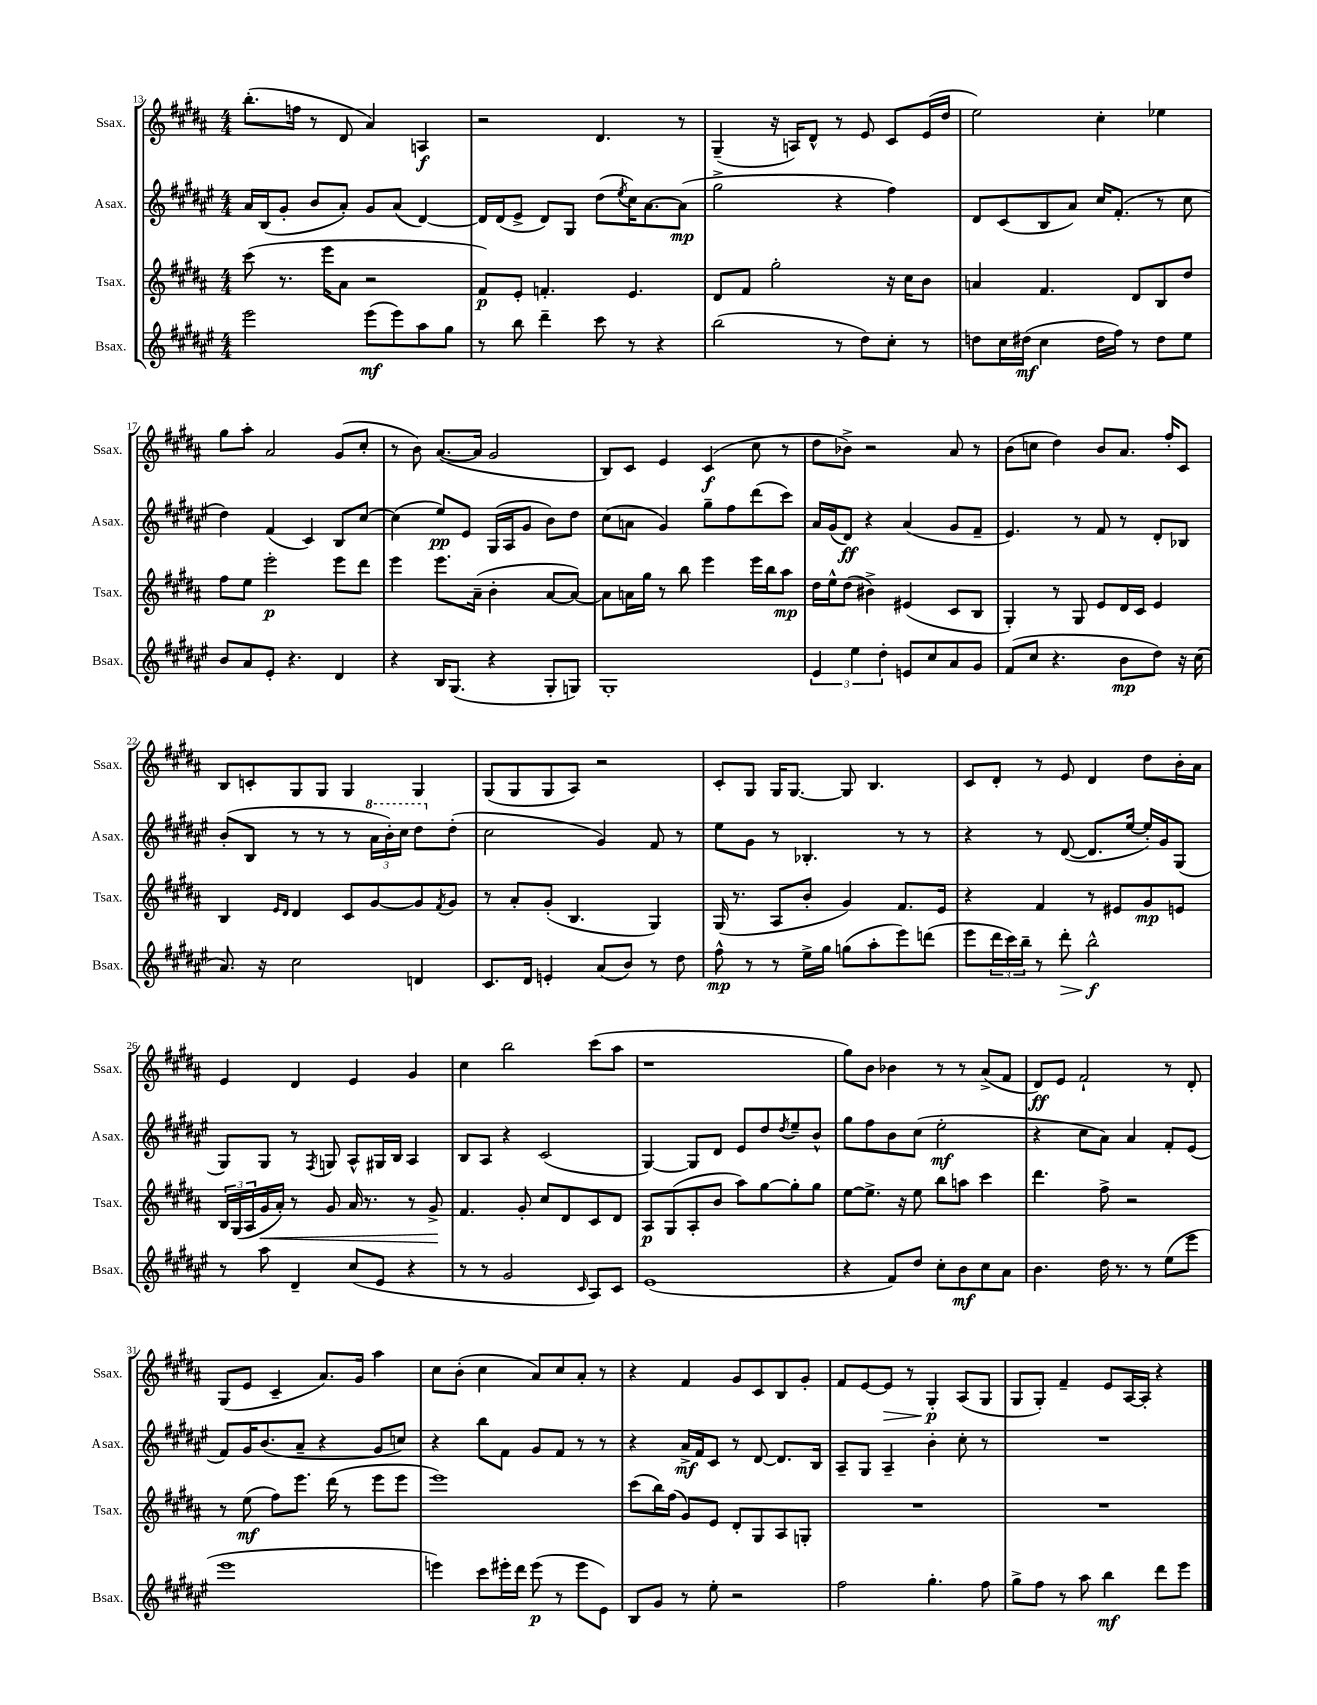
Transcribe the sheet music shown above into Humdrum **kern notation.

**kern	**kern	**kern	**kern
*staff4	*staff3	*staff2	*staff1
*clefG2	*clefG2	*clefG2	*clefG2
*k[f#c#g#d#a#e#]	*k[f#c#g#d#a#]	*k[f#c#g#d#a#e#]	*k[f#c#g#d#a#]
*M4/4	*M4/4	*M4/4	*M4/4
2eee#	(8ccc#	16a#	(8.bb'
.	.	(16B	.
.	8.r	8g#'	.
.	.	.	16ff
.	.	8b	8r
.	16eee	.	.
.	8a#	8a#')	8d#
(8eee#	2r	8g#	4a#)
8eee#)	.	(8a#	.
8aa#	.	[4d#)	4A
8gg#	.	.	.
=	=	=	=
8r	8f#)	16d#]	2r
.	.	(16d#	.
8bb	8e'	8e#^	.
4ddd#~	4.f'	8d#)	.
.	.	8G#	.
8ccc#	.	(8dd#	4.d#
.	.	8qee#	.
8r	4.e	16cc#)	.
.	.	[8.a#	.
4r	.	.	.
.	.	(8a#]	8r
=	=	=	=
(2bb	8d#	2gg#^	(4G#~
.	8f#	.	.
.	2gg#'	.	16r
.	.	.	16A)
.	.	.	8d#^^
8r	.	4r	8r
8dd#)	.	.	8e
8cc#'	16r	4ff#)	8c#
.	16cc#	.	.
8r	8b	.	(16e
.	.	.	16dd#
=	=	=	=
8dd	4a	8d#	2ee)
16cc#	.	(8c#	.
(16dd#	.	.	.
4cc#	4.f#	8B	.
.	.	8a#)	.
16dd#	.	16cc#	4cc#'
16ff#)	.	(8.f#'	.
8r	8d#	.	.
8dd#	8B	8r	4ee-
8ee#	8dd#	8cc#	.
=	=	=	=
8b	8ff#	4dd#)	8gg#
8a#	8ee	.	8aa#'
8e#'	2eee'	(4f#	2a#
4.r	.	.	.
.	.	4c#)	.
4d#	8eee	8B	(8g#
.	8ddd#	[8cc#	8cc#'
=	=	=	=
4r	4eee	(4cc#]	8r
.	.	.	8b)
16B	8.eee	8ee#)	([8.a#
(8.G#	.	.	.
.	.	8e#	.
.	(16a#~	.	16a#]
4r	4b'	(16G#	2g#
.	.	16A#	.
.	.	8g#	.
8G#'	[8a#	8b)	.
8G)	8a#_)	8dd#	.
=	=	=	=
1G#'	8a#]	(8cc#	8B)
.	16a	8a	8c#
.	16gg#	.	.
.	8r	4g#)	4e
.	8bb	.	.
.	4eee	8gg#~	(4c#
.	.	8ff#	.
.	16eee	(8ddd#	8cc#
.	16bb	.	.
.	8aa#	8ccc#)	8r
=	=	=	=
6e#	16dd#	16a#	8dd#
.	16ee^^	(16g#	.
.	(8dd#	8d#)	8b-^)
6ee#	.	.	.
.	4b#^)	4r	2r
6dd#'	.	.	.
8e	(4e#	(4a#	.
8cc#	.	.	.
8a#	8c#	8g#	8a#
8g#	8B	8f#~	8r
=	=	=	=
(8f#	4G#')	4.e#)	(8b
8cc#	.	.	8cc
4.r	8r	.	4dd#)
.	8G#	8r	.
.	8e	8f#	8b
8b	16d#	8r	8.a#
.	16c#	.	.
8dd#)	4e	8d#'	.
.	.	.	16ff#'
16r	.	8B-	8c#
(16cc#	.	.	.
=	=	=	=
8.a#)	4B	(8b'	8B
.	.	8B	8c'
16r	.	.	.
.	16qqe	.	.
.	16qqd#	.	.
2cc#	4d#	8r	8G#
.	.	8r	8G#
.	8c#	8r	4G#
.	[8g#	24aa#	.
.	.	24bb')	.
.	.	24ccc#	.
4d	8g#]	8ddd#	4G#
.	8qf#	.	.
.	8g#	(8dd#'	.
=	=	=	=
8.c#	8r	2cc#	(8G#
.	8a#'	.	8G#
16d#	.	.	.
4e'	(8g#'	.	8G#
.	4.B	.	8A#)
(8a#	.	4g#)	2r
8b)	.	.	.
8r	4G#)	8f#	.
8dd#	.	8r	.
=	=	=	=
8ff#^^	(16G#	8ee#	8c#'
.	8.r	.	.
8r	.	8g#	8G#
8r	8A#	8r	16G#
.	.	.	[8.G#
16ee#^	8b'	4.B-'	.
16gg#	.	.	.
(8gg	4g#)	.	8G#]
8aa#'	.	.	4.B
8eee#)	8.f#	8r	.
(8ddd	.	8r	.
.	16e	.	.
=	=	=	=
8eee#	4r	4r	8c#
24ddd#	.	.	8d#'
24ccc#)	.	.	.
24bb~	.	.	.
8r	4f#	8r	8r
8ddd#'	.	([8d#	8e
2bb^^	8r	8.d#]	4d#
.	8e#	.	.
.	.	[16ee#	.
.	8g#	16ee#'])	8dd#
.	.	16g#	.
.	8e	(8G#	16b'
.	.	.	16a#
=	=	=	=
8r	24B	8G#)	4e
.	(24G#	.	.
.	24A#	.	.
8aa#	16g#	8G#	.
.	16a#')	.	.
4d#~	8r	8r	4d#
.	.	8qF#	.
.	8g#	8G	.
(8cc#	16a#	8A#^^	4e
.	8.r	.	.
8e#	.	16G#	.
.	.	16B	.
4r	8r	4A#	4g#
.	8g#^	.	.
=	=	=	=
8r	4.f#	8B	4cc#
8r	.	8A#	.
2g#	.	4r	2bb
.	8g#'	.	.
.	8cc#	(2c#	.
.	8d#	.	.
16qqc#	.	.	.
8A#)	8c#	.	(8ccc#
8c#	8d#	.	8aa#
=	=	=	=
(1e#	8A#	[4G#)	1r
.	(8G#	.	.
.	8A#'	8G#]	.
.	8b	8d#	.
.	8aa#)	8e#	.
.	[8gg#	8dd#	.
.	.	8qdd#	.
.	8gg#']	8ee#~	.
.	8gg#	8b^^	.
=	=	=	=
4r	[8ee	8gg#	8gg#)
.	8.ee^]	8ff#	8b
8f#)	.	8b	4b-
.	16r	.	.
8dd#	8ee	(8cc#	.
8cc#'	8bb	2ee#'	8r
8b	8aa	.	8r
8cc#	4ccc#	.	(8a#^
8a#	.	.	8f#
=	=	=	=
4.b	4.ddd#	4r	8d#)
.	.	.	8e
.	.	8cc#	2f#`
16dd#	8ff#^	8a#)	.
8.r	.	.	.
.	2r	4a#	.
8r	.	.	.
(8ee#	.	8f#'	8r
8eee#	.	(8e#	8d#'
=	=	=	=
1eee#	8r	8f#)	(8G#
.	(8ee	16g#	8e
.	.	(8.b	.
.	8ff#)	.	4c#~
.	8.eee	8a#~	.
.	.	4r	8.a#)
.	(16ddd#	.	.
.	8r	.	.
.	.	.	16g#
.	8eee	8g#	4aa#
.	8eee	8cc)	.
=	=	=	=
4eee)	1eee)	4r	8cc#
.	.	.	(8b'
8ccc#	.	8bb	4cc#
16eee#'	.	8f#	.
16ddd#	.	.	.
(8eee#	.	8g#	8a#)
8r	.	8f#	8cc#
8eee#	.	8r	8a#'
8e#)	.	8r	8r
=	=	=	=
8B	(8ccc#	4r	4r
8g#	16bb)	.	.
.	(16ff#	.	.
8r	8g#)	16a#^	4f#
.	.	16f#	.
8ee#'	8e	8c#	.
2r	8d#'	8r	8g#
.	8G#	[8d#	8c#
.	8A#	8.d#]	8B
.	8G'	.	8g#'
.	.	16B	.
=	=	=	=
2ff#	1r	8A#~	8f#
.	.	8G#	[8e
.	.	4A#~	8e]
.	.	.	8r
4.gg#'	.	4b'	4G#'
.	.	8cc#'	(8A#
8ff#	.	8r	8G#
=	=	=	=
8gg#^	1r	1r	8G#
8ff#	.	.	8G#')
8r	.	.	4f#~
8aa#	.	.	.
4bb	.	.	8e
.	.	.	[16A#
.	.	.	16A#']
8ddd#	.	.	4r
8eee#	.	.	.
==	==	==	==
*-	*-	*-	*-
